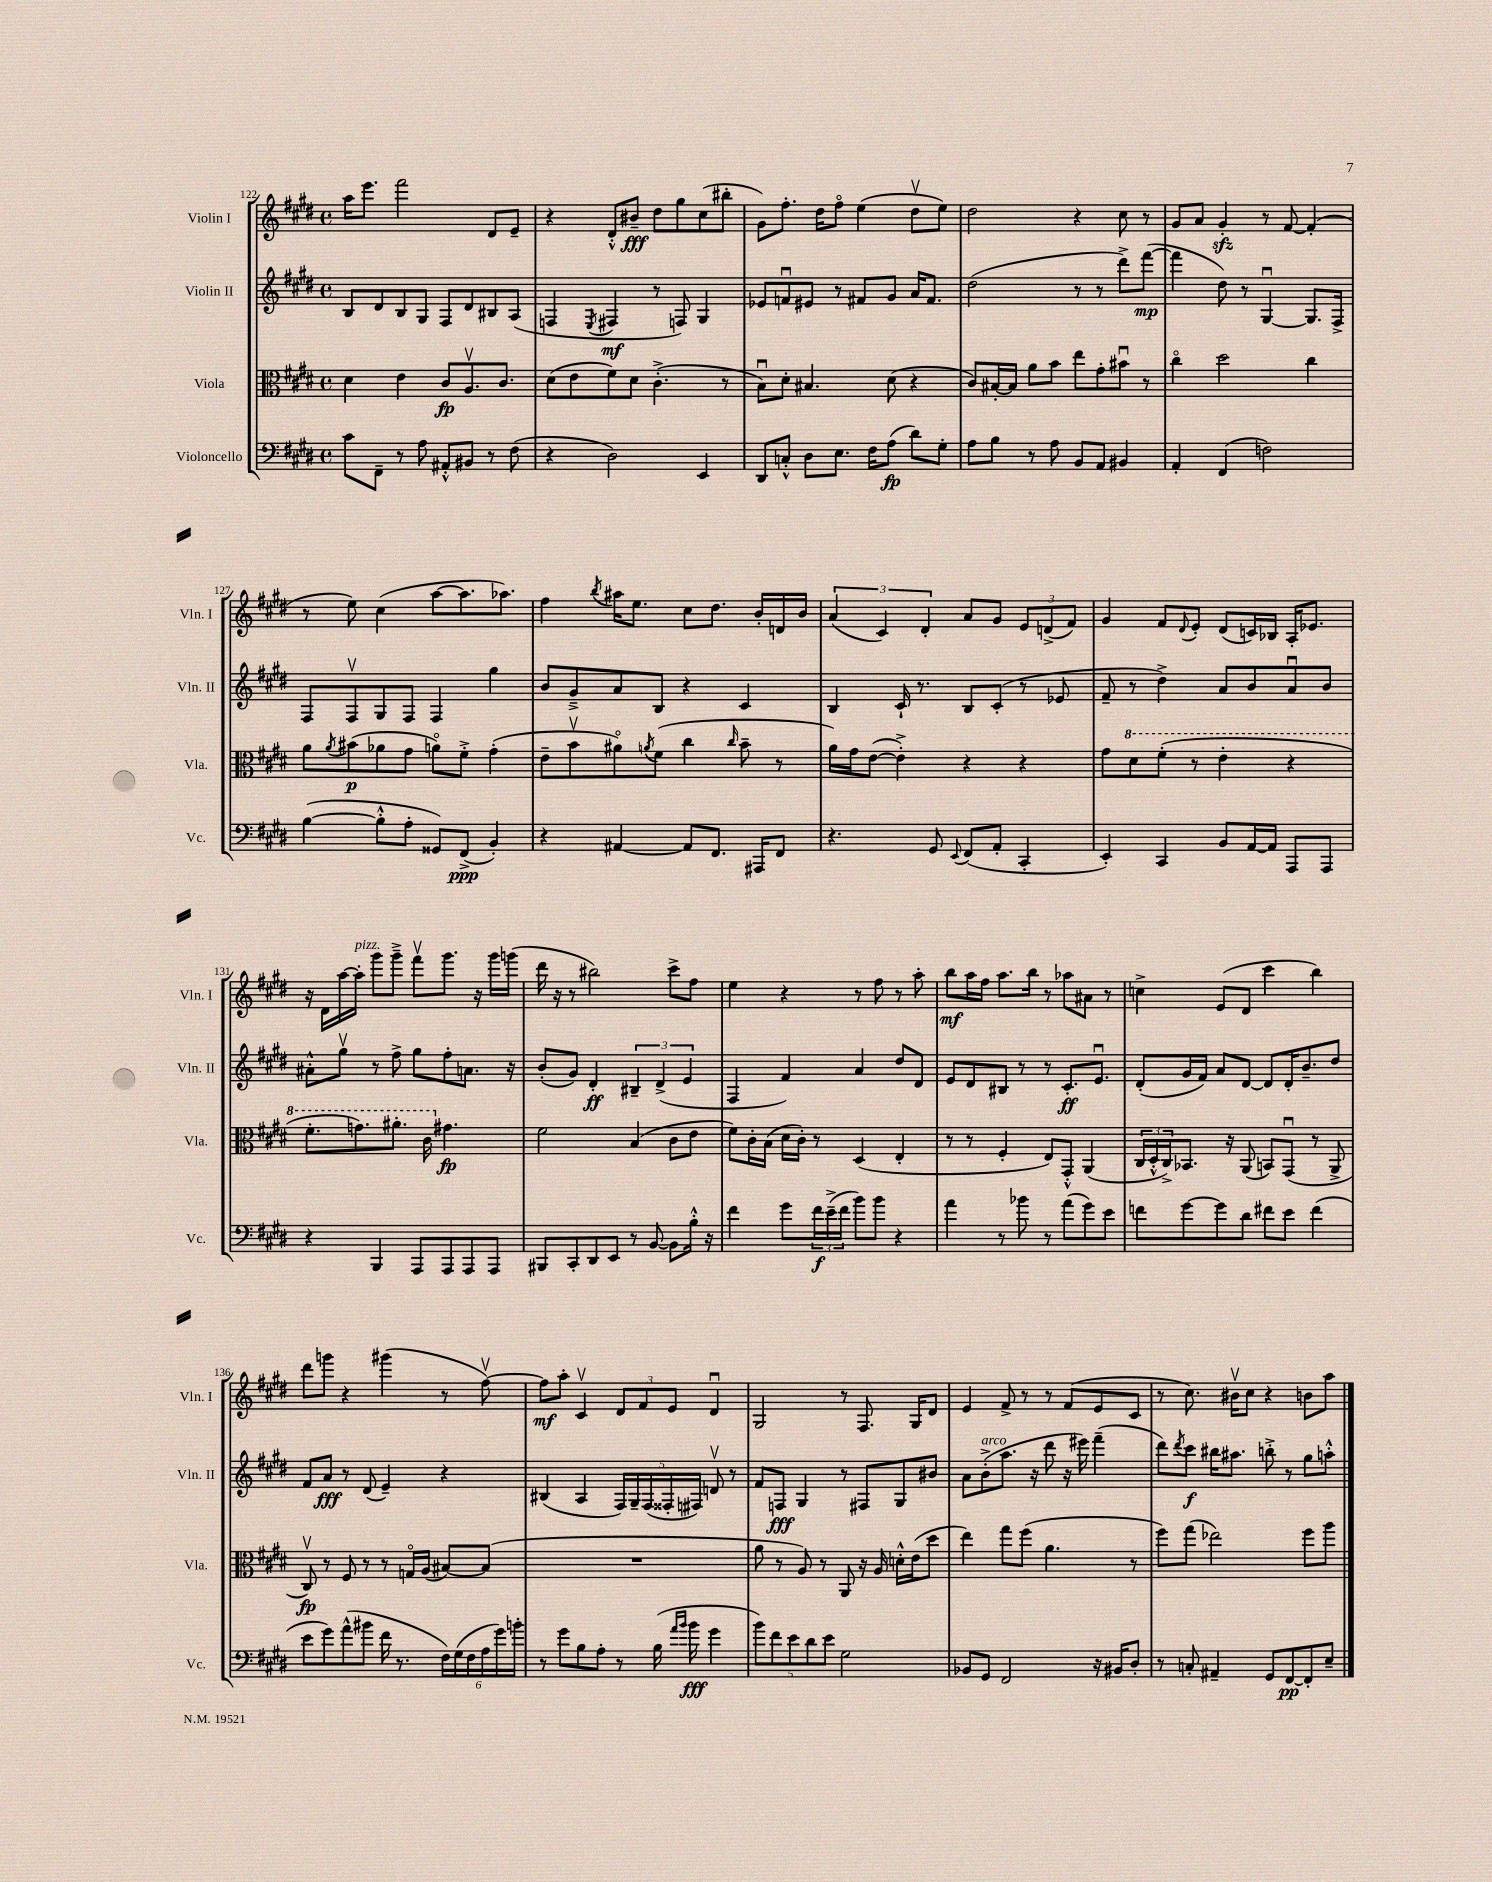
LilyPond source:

<<
\new StaffGroup <<
\new Staff = "s0" \with { instrumentName = "Violin I" shortInstrumentName = "Vln. I" } {
    \clef treble \key e \major \defaultTimeSignature \time 4/4
    a''16 e'''8. fis'''2 dis'8 e'8-- |
    r4 dis'8-.-^ bis'8--\fff dis''8 gis''8 cis''8( bis''8-. |
    gis'8) fis''8.-. dis''16 fis''8\flageolet e''4( dis''8\upbow e''8) |
    dis''2 r4 cis''8 r8 |
    gis'8 a'8 gis'4-.\sfz r8 fis'8~ fis'4-.( |
    r8 e''8) cis''4( a''8~ a''8. aes''8.) |
    fis''4 \acciaccatura { b''8 } ais''16 e''8. cis''8 dis''8. b'16-. d'16 b'16 |
    \tuplet 3/2 { a'4( cis'4) dis'4-. } a'8 gis'8 \tuplet 3/2 { e'8 d'8->( fis'8) } |
    gis'4 fis'8 \appoggiatura { dis'8 } e'8-. dis'8( c'16) bes16 a16-. ees'8. |
    r16 dis'16 a''16~ a''16-.^\markup { \italic "pizz." } gis'''8 gis'''8---> fis'''8\upbow gis'''8. r16 gis'''16 g'''16( |
    dis'''16 r16 r8 bis''2) cis'''8-> fis''8 |
    e''4 r4 r8 fis''8 r8 a''8-. |
    b''8\mf a''16 fis''16 a''8. b''16 r8 aes''8 ais'8 r8 |
    c''4-> e'8( dis'8 cis'''4 b''4) |
    dis'''8 g'''8 r4 gis'''4( r8 fis''8~\upbow) |
    fis''8\mf a''8-. cis'4\upbow \tuplet 3/2 { dis'8 fis'8 e'8 } dis'4\downbow |
    gis2 r8 fis8. gis16 dis'8 |
    e'4 fis'8-> r8 r8 fis'8( e'8 cis'8 |
    r8 cis''8.) bis'16\upbow cis''8 r4 b'8 a''8 \bar "|." |
}
\new Staff = "s1" \with { instrumentName = "Violin II" shortInstrumentName = "Vln. II" } {
    \clef treble \key e \major \defaultTimeSignature \time 4/4
    b8 dis'8 b8 gis8 fis8 dis'8 bis8 a8( |
    f4 \acciaccatura { e8 } fis4\mf r8 f8) gis4 |
    ees'8 f'8\downbow eis'8 r8 fis'8 gis'8 a'16 fis'8. |
    dis''2( r8 r8 dis'''8->) fis'''8~\mp( |
    fis'''4 dis''8) r8 gis4~\downbow gis8. fis16-> |
    fis8 fis8\upbow gis8 fis8 fis4 gis''4 |
    b'8 gis'8---> a'8 b8 r4 cis'4 |
    b4 cis'16-! r8. b8 cis'8-.( r8 ees'8 |
    fis'8-- r8 dis''4->) a'8 b'8 a'8\downbow b'8 |
    ais'8-.-^ gis''8\upbow r8 fis''8-> gis''8 fis''8-. a'8. r16 |
    b'8-.( gis'8) dis'4-.\ff \tuplet 3/2 { bis4-- dis'4->( e'4 } |
    fis4 fis'4) a'4 dis''8 dis'8 |
    e'8 dis'8 bis8 r8 r8 cis'8.-.\ff e'8.\downbow |
    dis'8-.( gis'16 fis'16) a'8 dis'8~ dis'8 dis'16-. b'8.-- dis''8 |
    fis'8 a'8\fff r8 dis'8( e'4--) r4 |
    bis4( a4 \tuplet 5/4 { fis16) gis16-- fis16( fisis16-. fis16) } d'8\upbow r8 |
    fis'8 f8\fff gis4 r8 fis8 gis8 bis'8 |
    a'8 b'8-.->^\markup { \italic "arco" }( a''8. r16 dis'''8 r16 eis'''16) fis'''4--( |
    dis'''8) \acciaccatura { dis'''8 } cis'''8\f bis''16 ais''8. b''8-.-> r8 gis''8 a''8-.-^ \bar "|." |
}
\new Staff = "s2" \with { instrumentName = "Viola" shortInstrumentName = "Vla." } {
    \clef alto \key e \major \defaultTimeSignature \time 4/4
    dis'4 e'4 cis'8\fp a8.\upbow cis'8. |
    dis'8( e'8 fis'8) dis'8 cis'4.-.->( r8 |
    b8\downbow) dis'8-. bis4. dis'8( r4 |
    cis'8) bis16~-. bis16 a'8 b'8 e''8 gis'8-. bis'8\downbow r8 |
    cis''4\flageolet dis''2 cis''4 |
    a'8 \acciaccatura { a'8 } bis'8\p( aes'8 gis'8 a'8\flageolet) fis'8-.-> gis'4-.( |
    e'8-- b'8\upbow ais'8\flageolet) \acciaccatura { a'8 } fis'8( cis''4 \grace { cis''16 } b'8-- r8 |
    a'16) gis'16 e'8~( e'4-.->) r4 r4 |
    gis'8 \ottava #1 dis''8 fis''8-.( r8 e''4-. r4 |
    fis''8.-. g''8.) ais''8.-. cis''16 \ottava #0 gis'!4.\fp |
    fis'2 b4( cis'8 e'8 |
    fis'8) cis'16-. b16( dis'16 cis'16-.) r8 dis4( e4-. |
    r8 r8 fis4-. e8) gis,8-.-^ a,4( |
    \tuplet 3/2 { cis16 dis16-.-^ cis16->) } bes,8. r16 a,8( b,8) gis,8\downbow( r8 a,8-> |
    cis8\upbow\fp) r8 fis8 r8 r8 g16\flageolet a16( bis8~) bis8( |
    R1 |
    a'8 r8 a8) r8 a,8 r16 a16 d'16-.-^ e'16( dis''8 |
    e''4) gis''8 fis''8( a'4. r8 |
    fis''8) gis''8( ees''2) fis''8 a''8 \bar "|." |
}
\new Staff = "s3" \with { instrumentName = "Violoncello" shortInstrumentName = "Vc." } {
    \clef bass \key e \major \defaultTimeSignature \time 4/4
    cis'8 fis,8-- r8 a8 ais,8-.-^ bis,8 r8 fis8( |
    r4 dis2) e,4 |
    dis,8 c8-.-^ dis8 e8. fis16 a8\fp( dis'8) gis8-. |
    a8 b8 r8 a8 b,8 a,8 bis,4 |
    a,4-. fis,4( f2) |
    b4~( b8-.-^ a8-. gisis,8) fis,8->\ppp( b,4-.) |
    r4 ais,4~ ais,8 fis,8. ais,,16 fis,8 |
    r4. gis,8 \appoggiatura { e,8 } fis,8( a,8-. cis,4-. |
    e,4-.) cis,4 b,8 a,16~ a,16 a,,8 a,,8 |
    r4 b,,4 a,,8 a,,8 a,,8 a,,8 |
    bis,,8 cis,8-. dis,8 e,8 r8 b,8~ b,8 b16-.-^ r16 |
    fis'4 gis'8 \tuplet 3/2 { fis'16\f e'16--->( fis'16 } b'8) b'8 r4 |
    a'4 r8 bes'8 r8 a'8( gis'8) e'8 |
    f'8 gis'8~ gis'8 dis'8 fis'8 e'8 fis'4( |
    e'8 gis'8) a'8-^( bis'8 fis'16 r8. \tuplet 6/4 { fis16) gis16( fis16 a16 gis'16) b'16-. } |
    r8 gis'8 b8 a8-. r8 b16( \grace { a'16 b'16 } b'16\fff gis'4 |
    \tuplet 5/4 { b'8) fis'8 e'8 dis'8 e'8 } gis2 |
    bes,8 gis,8 fis,2 r16 bis,16 dis8-. |
    r8 c8-. ais,4-- gis,8 fis,8~\pp fis,8-. e8-- \bar "|." |
}
>>
>>
\layout { \context { \Score currentBarNumber = #122 } }
